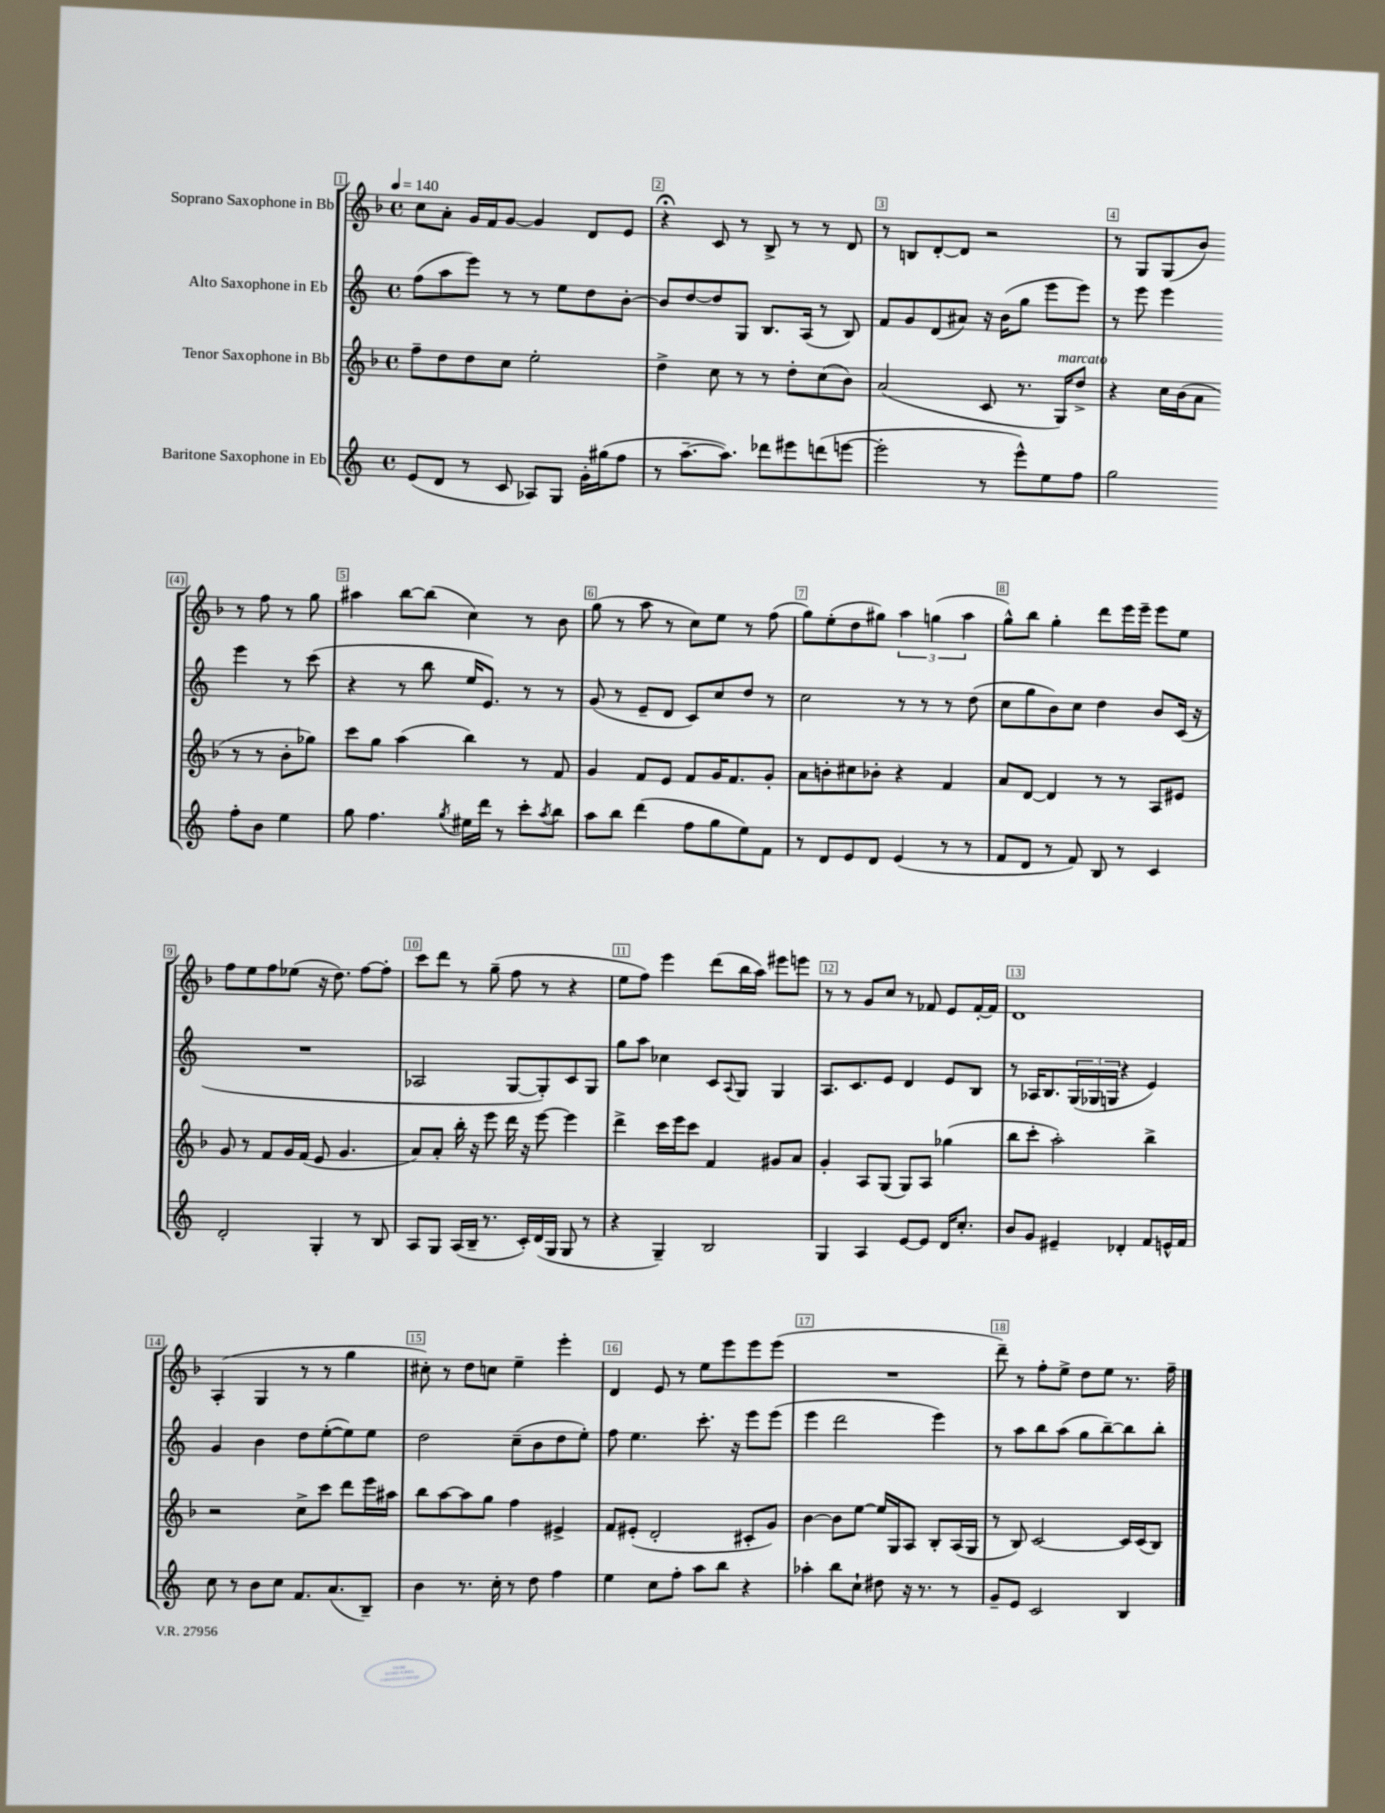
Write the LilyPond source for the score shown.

<<
\new StaffGroup <<
\new Staff = "s0" \with { instrumentName = "Soprano Saxophone in Bb" } {
    \clef treble \key f \major \defaultTimeSignature \time 4/4 \tempo 4 = 140
    c''8 a'8-. g'16 f'16 g'8~ g'4 d'8 e'8 |
    r4\fermata c'8 r8 bes8-> r8 r8 d'8 |
    r8 b8 d'8~-. d'8 r2 |
    r8 g8 g8( bes'8) r8 f''8 r8 g''8 |
    ais''4 bes''8~ bes''8( c''4) r8 bes'8 |
    g''8( r8 a''8 r8 c''8) e''8 r8 f''8( |
    g''8) e''8-.( d''8 gis''8) \tuplet 3/2 { a''4 g''4( a''4 } |
    g''8-^) bes''8 g''4-. d'''8 e'''16 e'''16-- e'''8 e''8 |
    f''8 e''8 f''8 ees''8( r16 d''8.) f''8~ f''8-. |
    c'''8 d'''8 r8 g''8--( f''8 r8 r4 |
    e''8 f''8) e'''4 d'''8( bes''16 a''16) eis'''8 e'''8 |
    r8 r8 g'8 c''8 r8 fes'8 e'8 fes'16~-. fes'16 |
    d'1 |
    a4-.( g4 r8 r8 g''4 |
    cis''8-.) r8 d''8 c''8 e''4-- e'''4-. |
    d'4 e'8 r8 e''8 e'''8 e'''8 e'''8( |
    R1 |
    d'''8--) r8 f''8-. e''8-> d''8 e''8 r8. f''16-- \bar "|." |
}
\new Staff = "s1" \with { instrumentName = "Alto Saxophone in Eb" } {
    \clef treble \key c \major \defaultTimeSignature \time 4/4
    f''8( a''8 e'''8) r8 r8 e''8 d''8 b'8~-. |
    b'8 d''8~ d''8 g8 b8. a16( r8 b8) |
    f'8 g'8 d'8( ais'8) r16 b'16( g''8 e'''8 e'''8) |
    r8 e'''8 e'''4 e'''4 r8 c'''8( |
    r4 r8 b''8 e''16 e'8.) r8 r8 |
    g'8( r8 e'8-- d'8 c'8) c''8 d''8 r8 |
    c''2 r8 r8 r8 d''8( |
    c''8 g''8 b'8) c''8 d''4 b'8 c'16( r16 |
    R1 |
    aes2 g8~ g8-.) c'8 g8 |
    g''8 a''8 ces''4 c'8 \appoggiatura { a8 } g8 g4 |
    a8. c'8. e'8 d'4 e'8 b8 |
    r8 aes16 b8. \tuplet 3/2 { g16( ges16 g16 } r4 e'4) |
    g'4 b'4 d''8 e''8~-.( e''8) e''8 |
    d''2 c''8--( b'8 d''8 e''8-.) |
    f''8 e''4. c'''8.-. r16 e'''8 e'''8( |
    e'''4 d'''2 e'''4) |
    r8 a''8 b''8 a''8( g''8 b''8~--) b''8 b''8-. \bar "|." |
}
\new Staff = "s2" \with { instrumentName = "Tenor Saxophone in Bb" } {
    \clef treble \key f \major \defaultTimeSignature \time 4/4
    f''8-- d''8 d''8 c''8 e''2-. |
    d''4-> c''8 r8 r8 d''8-. c''8( bes'8) |
    a'2( c'8 r8. g16^\markup { \italic "marcato" }) d''8-> |
    r4 c''16 bes'16( a'8 r8 r8 bes'8-. ges''8) |
    c'''8 g''8 a''4( bes''4) r8 f'8 |
    g'4 f'8 e'8 f'8 g'16 f'8. g'8-. |
    a'8 b'8-. cis''8 bes'8-. r4 f'4 |
    a'8 d'8~ d'4 r8 r8 a8 eis'8 |
    g'8 r8 f'8 g'16 f'16( e'8 g'4. |
    a'8) a'8-. bes''16-. r16 e'''8 d'''16 r16 e'''8~ e'''4 |
    d'''4-> c'''16 e'''16 c'''8 f'4 gis'8 a'8 |
    g'4-. a8 g8( g8) a8 ges''4( |
    bes''8 c'''8-. a''2-.) bes''4-> |
    r2 c''8-> c'''8 d'''8 e'''16 ais''16 |
    bes''8 a''8~ a''8 g''8 f''4 eis'4-> |
    f'8 eis'8-.( d'2-. cis'8-. g'8) |
    bes'4~ bes'8 e''8~ e''16 g16 a8 bes8-. a16( g16 |
    r8 bes8) c'2~ c'16 c'16( bes8) \bar "|." |
}
\new Staff = "s3" \with { instrumentName = "Baritone Saxophone in Eb" } {
    \clef treble \key c \major \defaultTimeSignature \time 4/4
    e'8( d'8 r8 c'8 aes8) g8 g'16-. gis''16( f''8 |
    r8 a''8.~-- a''8.) des'''8 eis'''8 d'''8( e'''8~ |
    e'''2-. r8 e'''8-^) e''8 f''8 |
    g''2 f''8-. b'8 e''4 |
    g''8 f''4. \acciaccatura { g''8 } eis''16 d'''16 r8 c'''8-. \acciaccatura { a''8 } b''8 |
    a''8 b''8 d'''4( f''8 g''8 e''8) f'8 |
    r8 d'8 e'8 d'8 e'4( r8 r8 |
    f'8 d'8 r8 f'8) b8 r8 c'4 |
    d'2-. g4-. r8 b8 |
    a8 g8 a16( b16-- r8. c'16-.) d'16( g16 g8 r8 |
    r4 g4--) b2 |
    g4 a4 e'8~ e'8 d'16 c''8.-. |
    b'8 g'8 eis'4-- des'4-. f'8 e'16-^ f'16 |
    c''8 r8 b'8 c''8 f'8. a'8.( b8--) |
    b'4 r8. c''16-. r8 d''8 f''4 |
    e''4 c''8 f''8-. a''8 b''8 r4 |
    aes''4-. b''8 c''8-! dis''8 r16 r8. r8 |
    g'8-- e'8 c'2 b4 \bar "|." |
}
>>
>>
\layout { \context { \Score \override BarNumber.break-visibility = ##(#f #t #t) barNumberVisibility = #all-bar-numbers-visible \override BarNumber.stencil = #(make-stencil-boxer 0.1 0.3 ly:text-interface::print) } }
